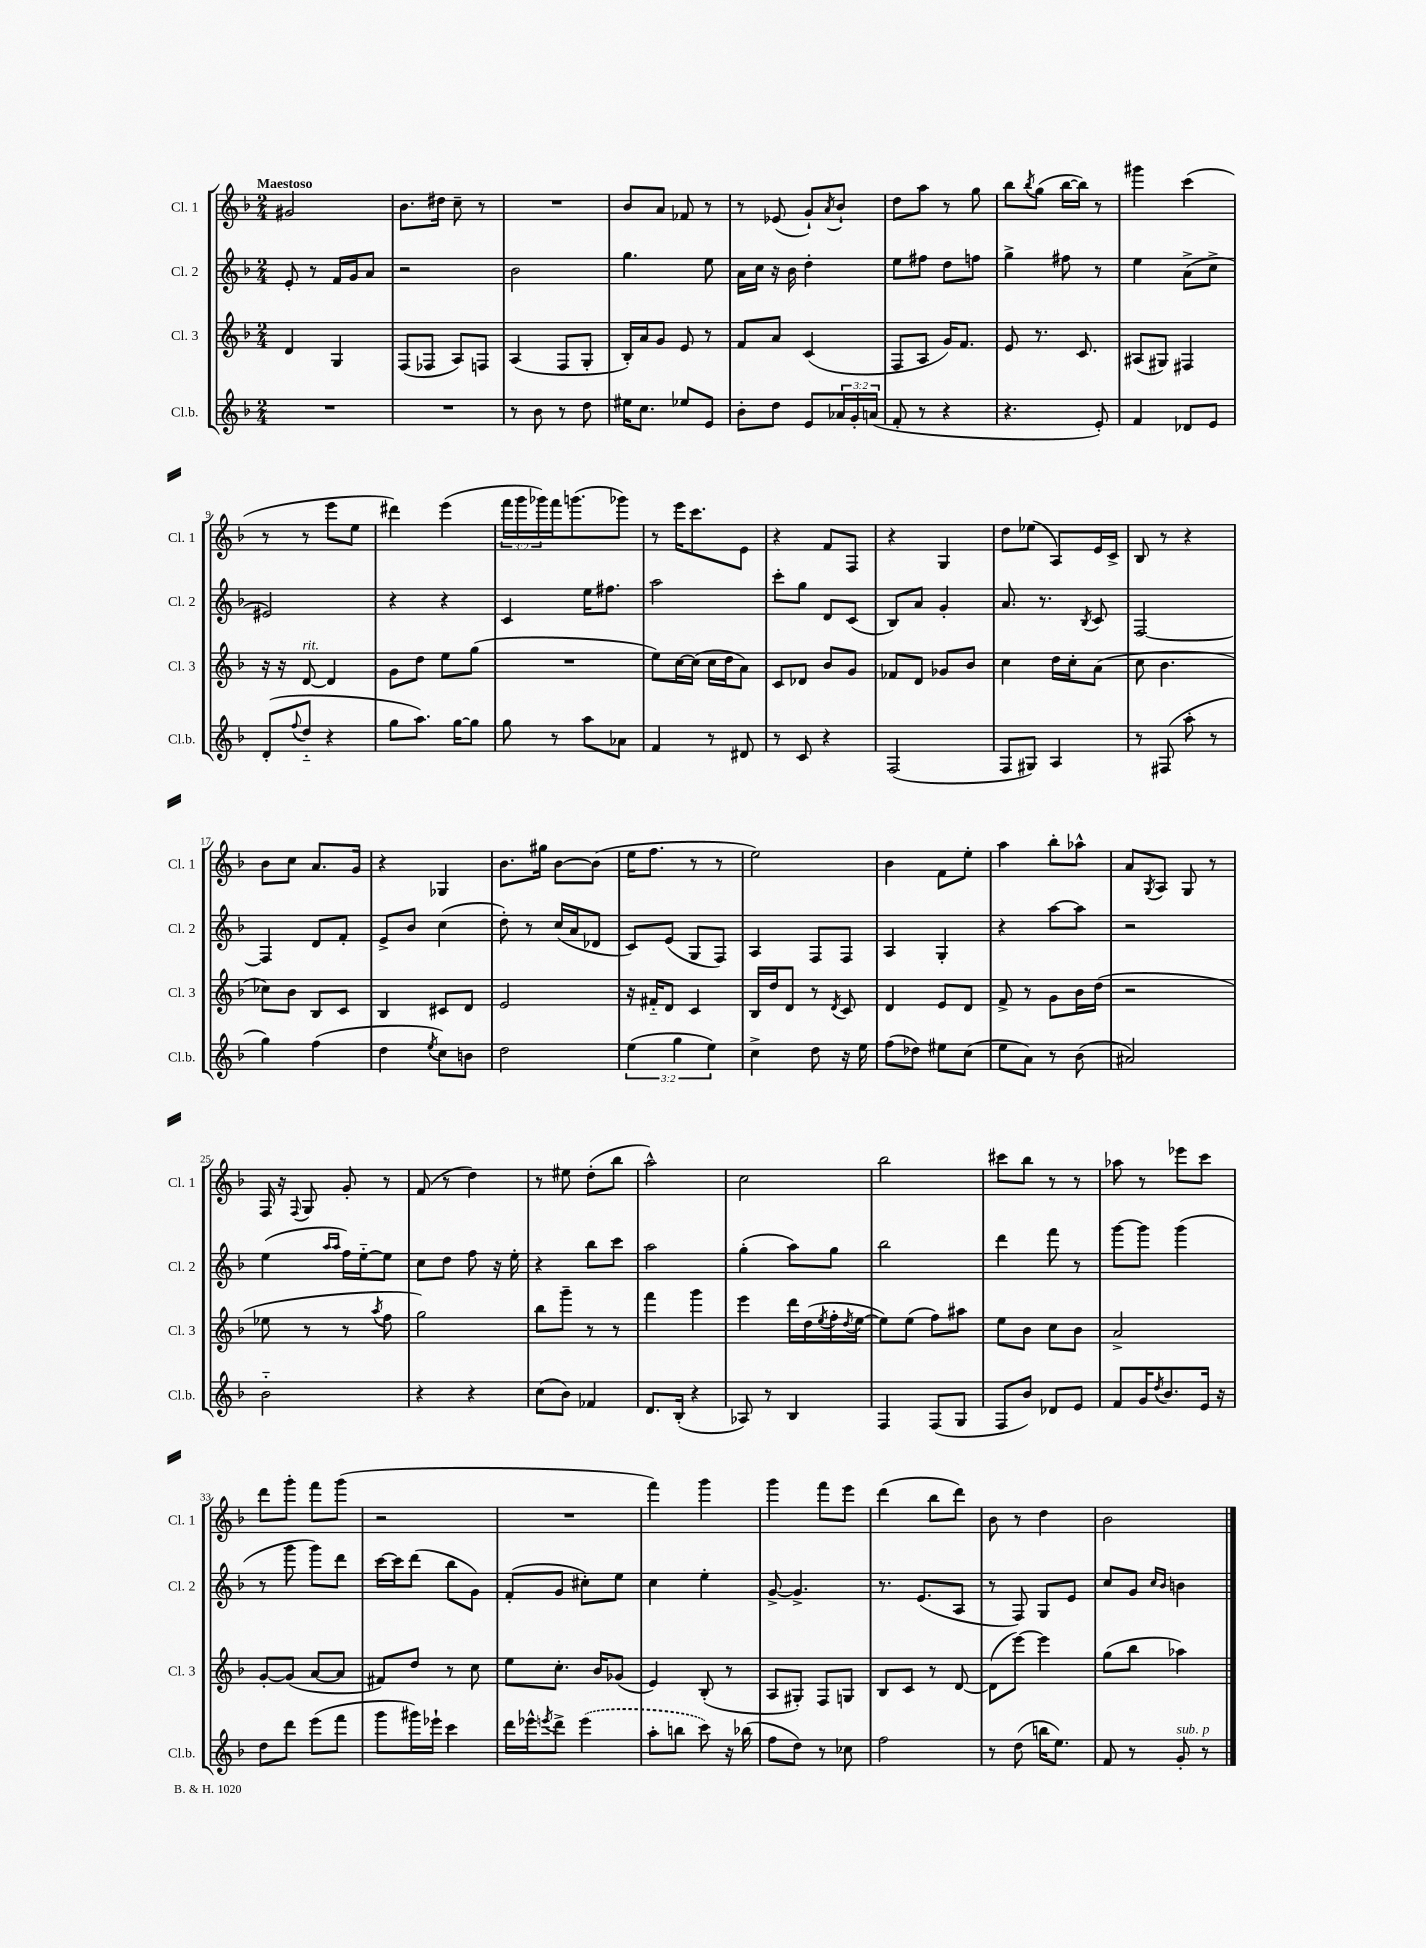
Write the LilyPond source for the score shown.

<<
\new StaffGroup <<
\new Staff = "s0" \with { instrumentName = "Cl. 1" shortInstrumentName = "Cl. 1" } {
    \clef treble \key f \major \numericTimeSignature \time 2/4 \override Staff.TupletNumber.text = #tuplet-number::calc-fraction-text \tempo "Maestoso"
    gis'2 |
    bes'8. dis''16 c''8-- r8 |
    R2 |
    bes'8 a'8 fes'8 r8 |
    r8 ees'8( g'8-!) \acciaccatura { a'8 } bes'8-! |
    d''8 a''8 r8 g''8 |
    bes''8 \acciaccatura { bes''8 } g''8( bes''16~ bes''16) r8 |
    gis'''4 c'''4( |
    r8 r8 e'''8 e''8 |
    dis'''4) e'''4( |
    \tuplet 3/2 { f'''16 g'''16 ges'''16) } f'''16 g'''8.( ges'''8) |
    r8 e'''16 c'''8. e'8 |
    r4 f'8 f8 |
    r4 g4 |
    d''8 ees''8( a8) e'16 c'16-> |
    bes8 r8 r4 |
    bes'8 c''8 a'8. g'16 |
    r4 ges4 |
    bes'8. gis''16 bes'8~ bes'8( |
    e''16 f''8. r8 r8 |
    e''2) |
    bes'4 f'8 e''8-. |
    a''4 bes''8-. aes''8-^ |
    a'8 \acciaccatura { g8 } a8 g8 r8 |
    f16 r16 \appoggiatura { f8 } g8 g'8-. r8 |
    f'8( r8 d''4) |
    r8 eis''8 d''8-.( bes''8 |
    a''2-^) |
    c''2 |
    bes''2 |
    cis'''8 bes''8 r8 r8 |
    aes''8 r8 ees'''8 c'''8 |
    d'''8 g'''8-. f'''8 g'''8( |
    r2 |
    R2 |
    f'''4) g'''4 |
    g'''4 f'''8 e'''8 |
    d'''4( bes''8 d'''8) |
    bes'8 r8 d''4 |
    bes'2 \bar "|." |
}
\new Staff = "s1" \with { instrumentName = "Cl. 2" shortInstrumentName = "Cl. 2" } {
    \clef treble \key f \major \numericTimeSignature \time 2/4
    e'8-. r8 f'16 g'16 a'8 |
    r2 |
    bes'2 |
    g''4. e''8 |
    a'16 c''16 r16 bes'16 d''4-. |
    e''8 fis''8 d''8 f''8 |
    g''4-> fis''8 r8 |
    e''4 a'8->( c''8-> |
    eis'2) |
    r4 r4 |
    c'4 e''16 fis''8. |
    a''2 |
    c'''8-. g''8 d'8 c'8( |
    bes8) a'8 g'4-. |
    a'8. r8. \acciaccatura { bes8 } c'8 |
    f2~ |
    f4 d'8 f'8-. |
    e'8-> bes'8 c''4( |
    d''8-.) r8 c''16( a'16 des'8 |
    c'8) e'8( g8 f8) |
    a4 f8 f8 |
    a4 g4-. |
    r4 a''8~ a''8 |
    r2 |
    e''4( \grace { a''16 a''16 } f''16) e''16~-_ e''8 |
    c''8 d''8 f''8 r16 e''16-. |
    r4 bes''8 c'''8 |
    a''2 |
    g''4-.( a''8) g''8 |
    bes''2 |
    d'''4 f'''8 r8 |
    g'''8~ g'''8 g'''4( |
    r8 g'''8 g'''8) d'''8 |
    c'''16~ c'''16 d'''8( bes''8 g'8) |
    f'8-.( g'8 cis''8-.) e''8 |
    c''4 e''4-. |
    g'8~-> g'4.-> |
    r8. e'8.( a8 |
    r8 f8) g8 e'8 |
    c''8 g'8 \grace { c''16 bes'16 } b'4 \bar "|." |
}
\new Staff = "s2" \with { instrumentName = "Cl. 3" shortInstrumentName = "Cl. 3" } {
    \clef treble \key f \major \numericTimeSignature \time 2/4
    d'4 g4 |
    f8( fes8 a8) f8 |
    a4( f8 g8-. |
    bes16-.) a'16 g'8 e'8 r8 |
    f'8 a'8 c'4( |
    f8 a8 g'16) f'8. |
    e'8 r8. c'8. |
    ais8( gis8) fis4 |
    r16 r16 d'8~^\markup { \italic "rit." } d'4 |
    g'8 d''8 e''8 g''8( |
    R2 |
    e''8) c''16~ c''16( c''16 d''16 a'8) |
    c'8 des'8 bes'8 g'8 |
    fes'8 d'8 ges'8 bes'8 |
    c''4 d''16 c''16-. a'8( |
    c''8 bes'4. |
    ces''8) bes'8 bes8 c'8 |
    bes4 cis'8 d'8 |
    e'2 |
    r16 fis'16-_ d'8 c'4 |
    bes16 d''16 d'8 r8 \acciaccatura { d'8 } c'8 |
    d'4 e'8 d'8 |
    f'8-> r8 g'8 bes'16 d''16( |
    r2 |
    ees''8 r8 r8 \acciaccatura { a''8 } f''8 |
    g''2) |
    bes''8 g'''8-- r8 r8 |
    f'''4 g'''4 |
    e'''4 d'''16 d''16( \acciaccatura { e''8 } f''16-. \acciaccatura { d''8 } e''16~ |
    e''8) e''8( f''8) ais''8 |
    e''8 bes'8 c''8 bes'8 |
    a'2-> |
    g'8~-. g'8( a'8~ a'8 |
    fis'8) d''8 r8 c''8 |
    e''8 c''8.-. bes'16 ges'8( |
    e'4) bes8-.( r8 |
    a8 gis8-.) f8 g8 |
    bes8 c'8 r8 d'8~ |
    d'8( e'''8~) e'''4 |
    g''8( bes''8 aes''4) \bar "|." |
}
\new Staff = "s3" \with { instrumentName = "Cl.b." shortInstrumentName = "Cl.b." } {
    \clef treble \key f \major \numericTimeSignature \time 2/4 \override Staff.TupletNumber.text = #tuplet-number::calc-fraction-text
    R2 |
    R2 |
    r8 bes'8 r8 d''8 |
    eis''16 c''8. ees''8 e'8 |
    bes'8-. d''8 e'8 \tuplet 3/2 { aes'16 g'16-. a'16( } |
    f'8-. r8 r4 |
    r4. e'8-.) |
    f'4 des'8 e'8 |
    d'8-.( \appoggiatura { f''8 } d''8-_ r4 |
    g''8 a''8.) g''16~ g''8 |
    g''8 r8 a''8 aes'8 |
    f'4 r8 dis'8 |
    r8 c'8 r4 |
    f2( |
    f8 gis8) a4 |
    r8 fis8( a''8-. r8 |
    g''4) f''4( |
    d''4 \acciaccatura { e''8 } c''8) b'8 |
    d''2 |
    \tuplet 3/2 { e''4( g''4 e''4) } |
    c''4-> d''8 r16 e''16 |
    f''8( des''8) eis''8 c''8( |
    e''8 a'8) r8 bes'8( |
    ais'2) |
    bes'2-_ |
    r4 r4 |
    c''8( bes'8) fes'4 |
    d'8. bes16-.( r4 |
    aes8) r8 bes4 |
    f4 f8( g8 |
    f8 bes'8) des'8 e'8 |
    f'8 g'16 \acciaccatura { d''8 } bes'8. e'16 r16 |
    d''8 d'''8 e'''8( f'''8 |
    g'''8 gis'''16) ees'''16-! c'''4 |
    d'''16 ees'''16-^ \acciaccatura { e'''8 } d'''8-> \once \slurDashed e'''4( |
    a''8-. b''8 c'''8) r16 bes''16( |
    f''8 d''8) r8 ces''8 |
    f''2 |
    r8 d''8( b''16 e''8.) |
    f'8 r8 g'8-.^\markup { \italic "sub. p" } r8 \bar "|." |
}
>>
>>
